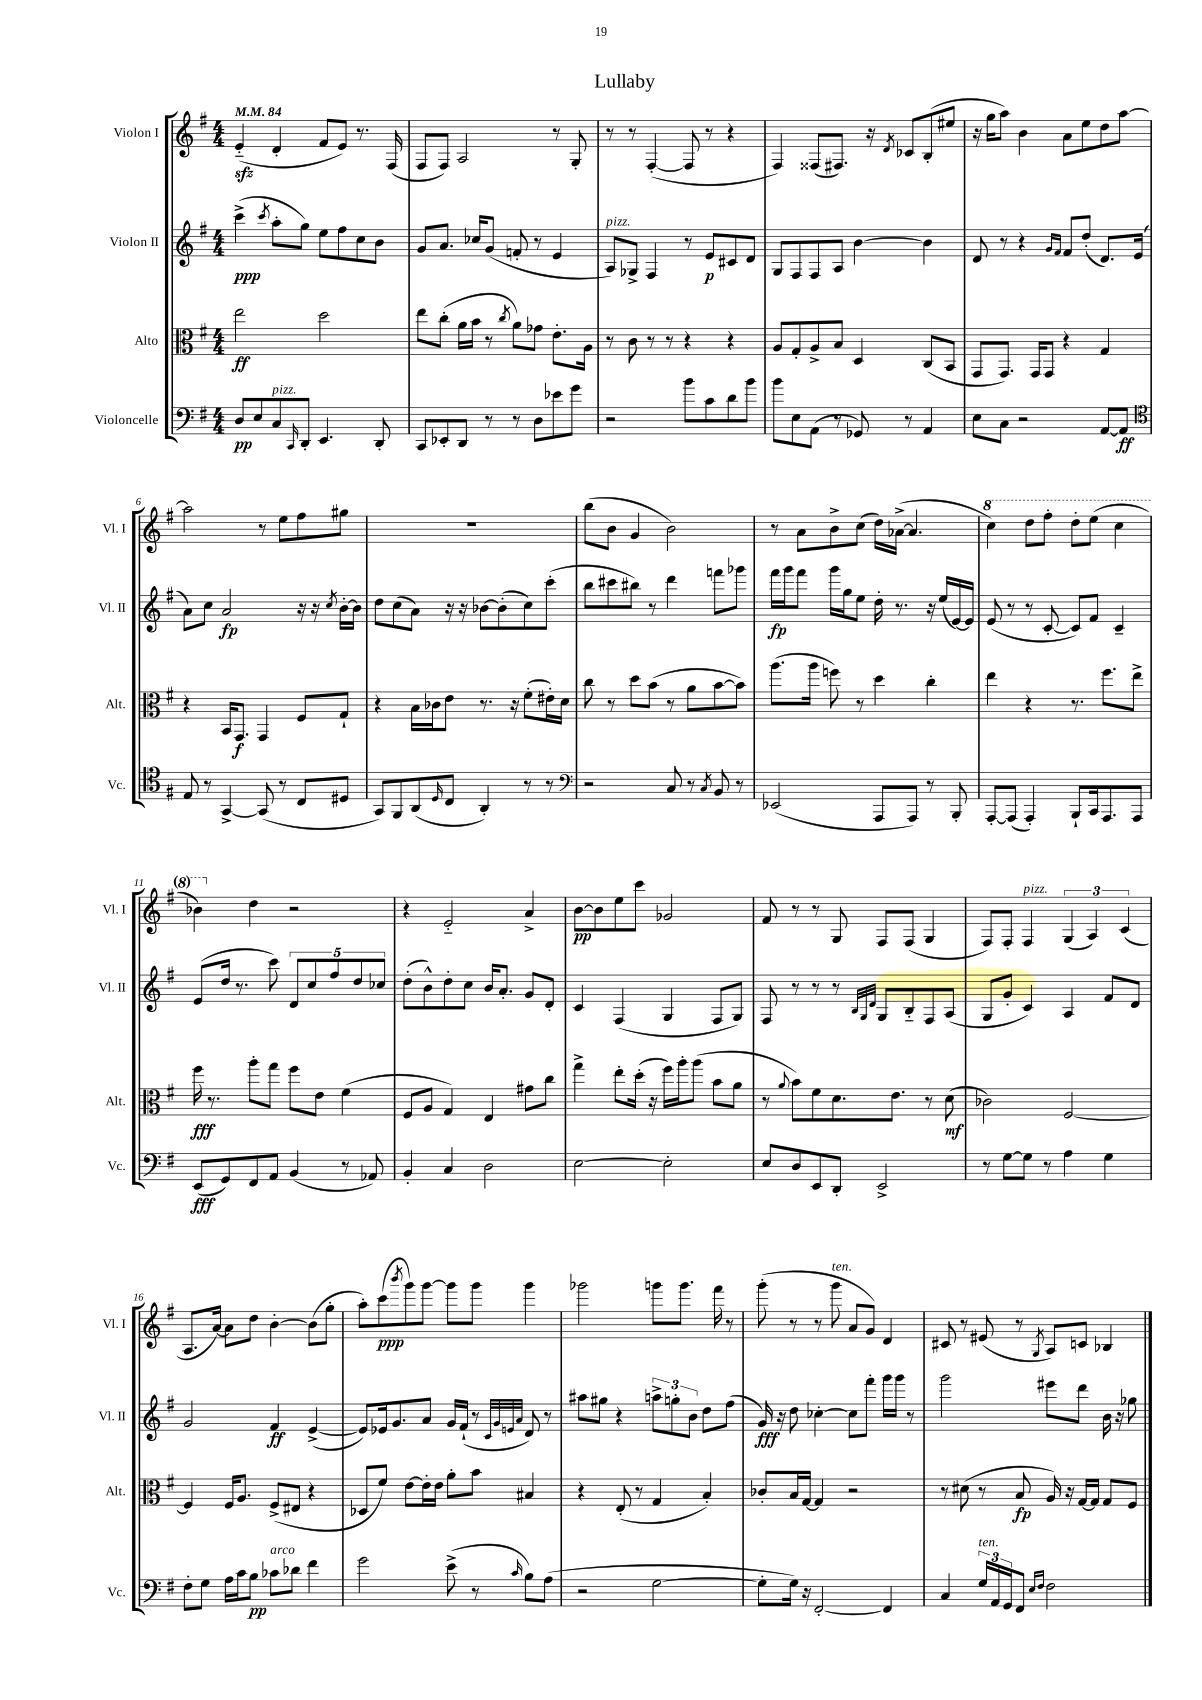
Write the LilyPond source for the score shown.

\header { title = "Lullaby" }
<<
\new StaffGroup <<
\new Staff = "s0" \with { instrumentName = "Violon I" shortInstrumentName = "Vl. I" } {
    \clef treble \key g \major \numericTimeSignature \time 4/4 \tempo 4 = 84
    e'4-_\sfz( d'4-. fis'8 e'8) r8. fis16( |
    fis8 fis8) a2 r8 g8-. |
    r8 r8 fis4~-.( fis8 r8 r4 |
    fis4) fisis8( fis8.) r16 \acciaccatura { d'8 } ces'8 b8-.( eis''8 |
    r16 g''16 a''8) b'4 a'8 e''8 d''8 a''8~ |
    a''2 r8 e''8 fis''8 gis''8 |
    R1 |
    b''8( b'8 g'4 b'2) |
    r8 a'8 b'8-> c''8( d''16) aes'16~->( aes'4. |
    \ottava #1 c'''4) d'''8 fis'''8-. d'''8-. e'''8( c'''4 |
    bes''4) \ottava #0 d''4 r2 |
    r4 e'2-_ a'4-> |
    b'8~\pp b'8 e''8 c'''8 ges'2 |
    fis'8 r8 r8 g8 fis8 fis8( g4 |
    fis8) fis8-. fis4^\markup { \italic "pizz." } \tuplet 3/2 { g4( a4) c'4( } |
    a8. a'16~) a'8 d''8 b'4~-. b'8( g''8-. |
    a''8-.) c'''8\ppp( \acciaccatura { b'''8 } g'''8) g'''8~ g'''8 g'''8 g'''4 |
    ges'''2 g'''8 g'''8. fis'''16 r8 |
    g'''8-.( r8 r8 g'''8^\markup { \italic "ten." } a'8 g'8) d'4 |
    cis'8 r8 eis'8( r8 \acciaccatura { g8 } a8) c'8 bes4 \bar "|." |
}
\new Staff = "s1" \with { instrumentName = "Violon II" shortInstrumentName = "Vl. II" } {
    \clef treble \key g \major \numericTimeSignature \time 4/4
    c'''4->\ppp( \acciaccatura { c'''8 } a''8-. g''8) e''8 fis''8 c''8 b'8 |
    g'8 a'8. ces''16 g'8( f'8-. r8 e'4 |
    a8^\markup { \italic "pizz." }) ges8-> fis4 r8 e'8\p cis'8 d'8 |
    g8 fis8 fis8 a8 b'4~ b'4 |
    d'8 r8 r4 \grace { g'16 fis'16 } fis'8 d''8-.( d'8.) e'16( |
    a'8) c''8 a'2\fp r16 r16 \acciaccatura { c''8 } b'16~-. b'16 |
    d''8 c''8( a'8) r16 r16 bes'8~ bes'8-.( c''8) c'''8-.( |
    b''8 cis'''8 bis''8) r8 d'''4 f'''8 ges'''8 |
    fis'''16\fp g'''16 fis'''8 g'''16 g''16 e''8 d''16-. r8. r16 e''16( e'16~) e'16 |
    e'8( r8 r8 c'8~-. c'8) fis'8 c'4-- |
    e'8( d''16 r8. c'''8) \tuplet 5/4 { d'8 c''8 fis''8 d''8 ces''8 } |
    d''8-.( b'8-^) d''8-. c''8 b'16 a'8.-. g'8 d'8-. |
    c'4 fis4( g4 fis8 g8) |
    fis8 r8 r8 r8 \grace { b32 g32 d'32 } g8 b8-_ fis8 a8( |
    g8 g'8-. c'4) a4 fis'8 d'8 |
    g'2 fis'4\ff e'4~->( |
    e'8) ees'16 g'8. a'8 g'16 fis'16-!( r8 \grace { c'32 g'32 e'32 a'32 } d'8) r8 |
    ais''8 gis''8 r4 \tuplet 3/2 { a''8-> g''8-. b'8 } d''8 fis''8( |
    g'16\fff) r16 d''8 ces''4~-. ces''8 fis'''8-. g'''16 g'''16 r8 |
    g'''2 eis'''8 d'''8 b'16 r16 ges''8 \bar "|." |
}
\new Staff = "s2" \with { instrumentName = "Alto" shortInstrumentName = "Alt." } {
    \clef alto \key g \major \numericTimeSignature \time 4/4
    e''2\ff d''2 |
    e''8 c''8-.( a'16 b'16 r8 \acciaccatura { c''8 } a'8) ges'8 e'8.-. a16 |
    r8 c'8 r8 r8 r4 r4 |
    a8 g8-. a8-> b8 d4 c8( b,8 |
    g,8 g,8.) g,16 g,8 r4 g4 |
    r4 b,16 g,8.\f g,4 fis8 g8-! |
    r4 b16 ces'16 e'8 r8. r16 fis'8-.( eis'16-.) d'16 |
    c''8 r8 d''8 b'8( r8 a'8 b'8~ b'8) |
    a''8.( a''16 f''8) r8 d''4 c''4-. |
    e''4 r4 r8. fis''8. e''8-> |
    fis''16\fff r8. a''8-. g''8 fis''8 e'8 fis'4( |
    fis8 a8 g4) e4 gis'8 c''8 |
    g''4-> e''8-. d''16-.( r16 fis''16) a''16-. a''8( b'8 a'8 |
    r8 \appoggiatura { a'8 } b'8) fis'8 d'8. e'8. r8 d'8\mf( |
    ces'2) fis2~ |
    fis4 fis16 a8. fis8->( eis8 r4 |
    des8 fis'8) e'8~ e'16-. e'16 a'8-. b'8 bis4 |
    r4 e8-.( r8 g4 b4-.) |
    ces'8-. b16 g16~ g4 r2 |
    r8 dis'8( r8 b8\fp a16) r16 g16~ g16 g8 fis8 \bar "|." |
}
\new Staff = "s3" \with { instrumentName = "Violoncelle" shortInstrumentName = "Vc." } {
    \clef bass \key g \major \numericTimeSignature \time 4/4
    d8\pp e8 c8^\markup { \italic "pizz." } \grace { c,16 } d,8-. e,4. d,8-. |
    c,8 ees,8-. d,8 r8 r8 d8 ees'8 g'8 |
    r2 b'8 c'8 d'8 b'8 |
    b'8 e8 a,8( r8 ges,8) r8 a,4 |
    e8 c8 r2 a,8~ a,8\ff |
    \clef tenor e8 r8 g,4~-> g,8( r8 c8 dis8 |
    g,8) fis,8 a,8( \grace { d16 } c8 a,4-.) r8 r8 |
    \clef bass r2 c8 r8 \acciaccatura { c8 } b,8 r8 |
    ees,2( a,,8 a,,8) r8 b,,8-. |
    a,,8~-. a,,8( a,,4-.) b,,8-! c,16 a,,8. a,,8 |
    e,8\fff( g,8) fis,8 a,8 b,4( r8 aes,8) |
    b,4-. c4 d2 |
    e2~ e2-. |
    e8 d8 e,8 d,8-. e,2-> |
    r8 g8~ g8 r8 a4 g4 |
    fis8-. g8 a16 c'16 b8\pp ces'8^\markup { \italic "arco" } des'8 fis'4 |
    g'2 e'8->( r8 \grace { c'16 } b8) a8( |
    r2 g2~ |
    g8-. g16) r16 fis,2~-. fis,4 |
    c4 \tuplet 3/2 { g16^\markup { \italic "ten." } a,16 g,16 } fis,8 \grace { e16 fis16 } fis2 \bar "|." |
}
>>
>>
